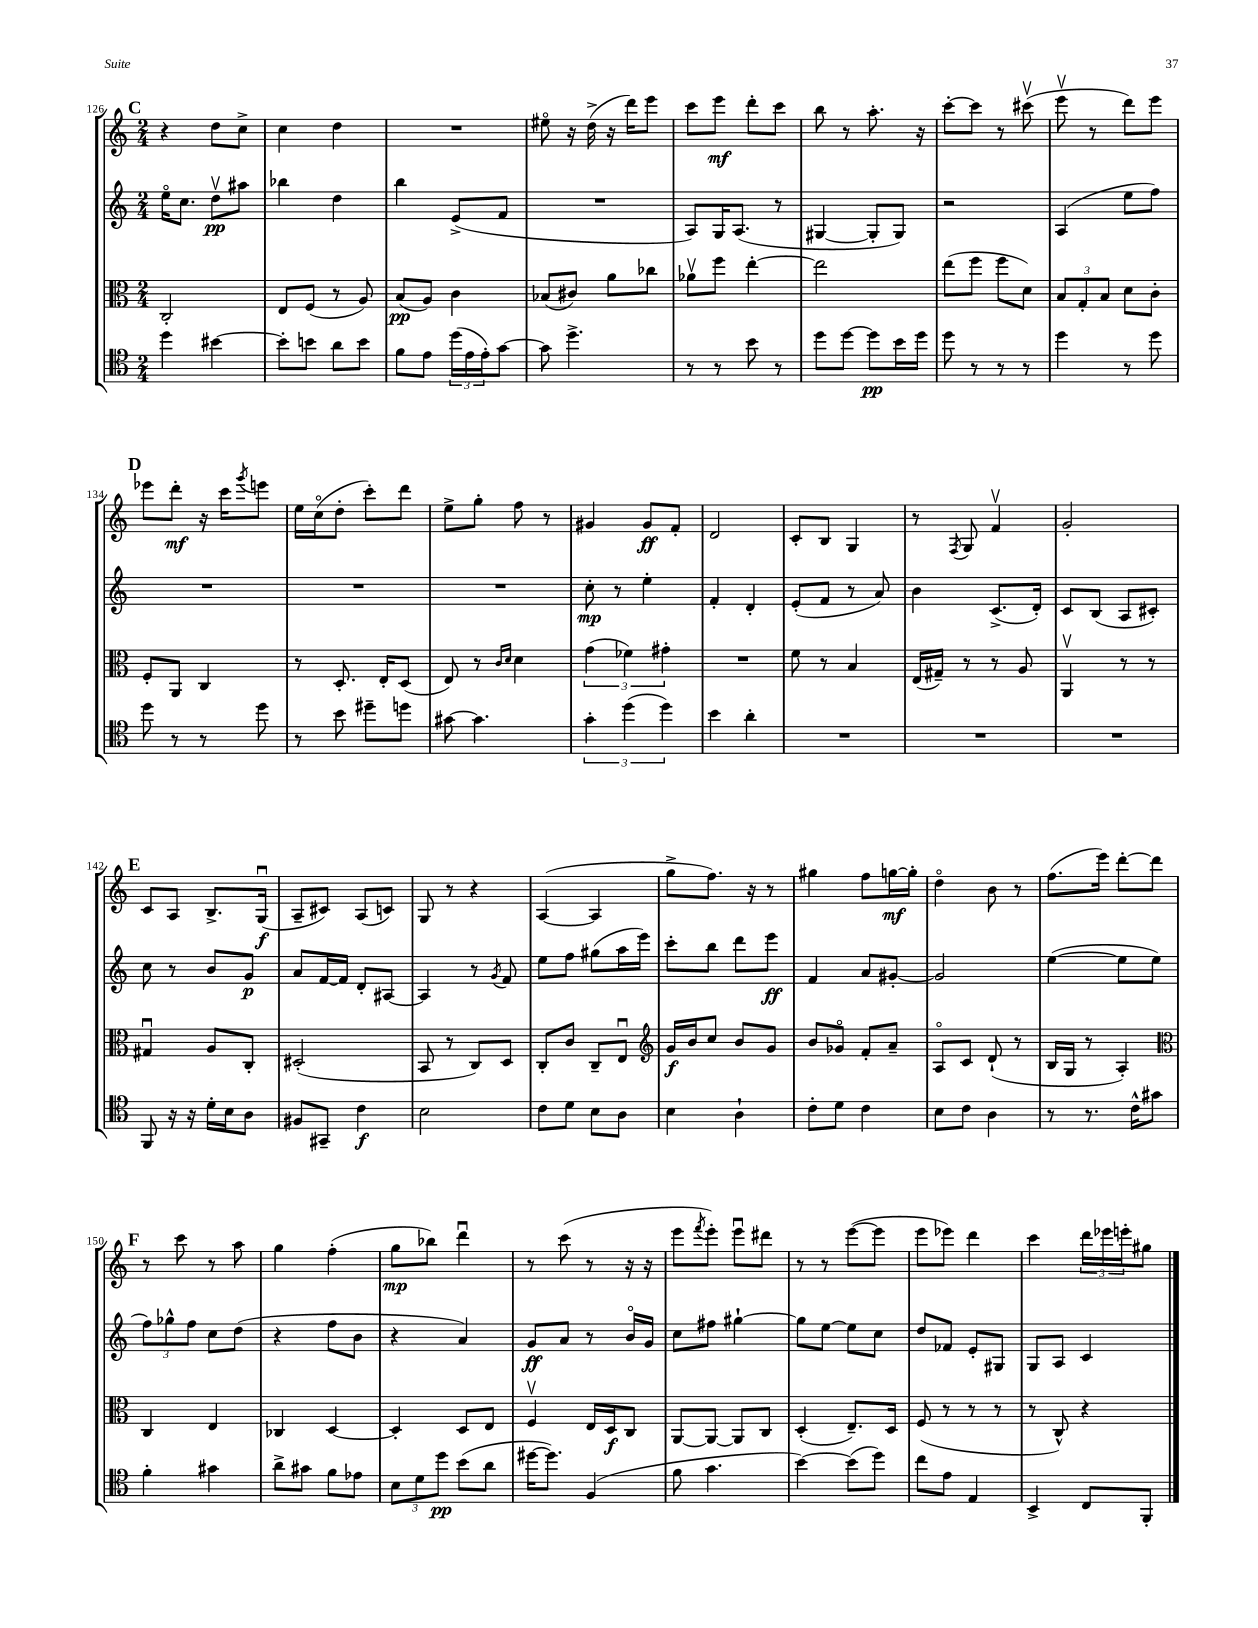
<<
\new StaffGroup <<
\new Staff = "s0" {
    \clef treble \key c \major \numericTimeSignature \time 2/4
    \mark \markup { \bold "C" } r4 d''8 c''8-> |
    c''4 d''4 |
    R2 |
    eis''8\flageolet r16 d''16->( r16 d'''16) e'''8 |
    c'''8 e'''8\mf d'''8-. c'''8 |
    b''8 r8 a''8.-. r16 |
    c'''8~-. c'''8 r8 cis'''8\upbow( |
    e'''8\upbow r8 d'''8) e'''8 |
    \mark \markup { \bold "D" } ees'''8 d'''8-.\mf r16 c'''16 \acciaccatura { g'''8 } e'''8 |
    e''16 c''16\flageolet( d''8-. c'''8-.) d'''8 |
    e''8-> g''8-. f''8 r8 |
    gis'4 gis'8\ff f'8-. |
    d'2 |
    c'8-. b8 g4 |
    r8 \acciaccatura { f8 } g8 f'4\upbow |
    g'2-. |
    \mark \markup { \bold "E" } c'8 a8 b8.-> g16\downbow\f( |
    a8-- cis'8) a8( c'8) |
    g8 r8 r4 |
    a4~( a4 |
    g''8-> f''8.) r16 r8 |
    gis''4 f''8 g''16~\mf g''16-. |
    d''4\flageolet b'8 r8 |
    f''8.( e'''16) d'''8~-. d'''8 |
    \mark \markup { \bold "F" } r8 c'''8 r8 a''8 |
    g''4 f''4-.( |
    g''8\mp bes''8) d'''4\downbow |
    r8 c'''8( r8 r16 r16 |
    e'''8 \acciaccatura { f'''8 } e'''8-.) e'''8\downbow dis'''8 |
    r8 r8 e'''8~( e'''8 |
    e'''8 ees'''8) d'''4 |
    c'''4 \tuplet 3/2 { d'''16 ees'''16 e'''16-. } gis''8 \bar "|." |
}
\new Staff = "s1" {
    \clef treble \key c \major \numericTimeSignature \time 2/4
    \mark \markup { \bold "C" } e''16\flageolet c''8. d''8\upbow\pp ais''8 |
    bes''4 d''4 |
    b''4 e'8->( f'8 |
    R2 |
    a8) g16 a8.( r8 |
    gis4~ gis8-. gis8) |
    r2 |
    a4( e''8 f''8) |
    \mark \markup { \bold "D" } R2 |
    R2 |
    R2 |
    c''8-.\mp r8 e''4-. |
    f'4-. d'4-. |
    e'8-.( f'8 r8 a'8) |
    b'4 c'8.->( d'16-.) |
    c'8 b8( a8 cis'8-.) |
    \mark \markup { \bold "E" } c''8 r8 b'8 g'8\p |
    a'8 f'16~ f'16 d'8-. ais8~ |
    ais4 r8 \acciaccatura { g'8 } f'8 |
    e''8 f''8 gis''8( a''16 e'''16) |
    c'''8-. b''8 d'''8 e'''8\ff |
    f'4 a'8 gis'8~-. |
    gis'2 |
    e''4~( e''8 e''8 |
    \mark \markup { \bold "F" } \tuplet 3/2 { f''8) ges''8-^ f''8 } c''8 d''8( |
    r4 f''8 b'8 |
    r4 a'4) |
    g'8\ff a'8 r8 b'16\flageolet g'16 |
    c''8 fis''8 gis''4~-! |
    gis''8 e''8~ e''8 c''8 |
    d''8 fes'8 e'8-. gis8 |
    g8 a8 c'4 \bar "|." |
}
\new Staff = "s2" {
    \clef alto \key c \major \numericTimeSignature \time 2/4
    \mark \markup { \bold "C" } c2-. |
    e8 f8( r8 a8) |
    b8\pp( a8) c'4 |
    bes8( cis'8) a'8 ces''8 |
    aes'8\upbow f''8 e''4~-. |
    e''2 |
    e''8( f''8 f''8 d'8) |
    \tuplet 3/2 { b8 g8-. b8 } d'8 c'8-. |
    \mark \markup { \bold "D" } f8-. a,8 c4 |
    r8 d8.-. e16-. d8( |
    e8) r8 \grace { c'16 d'16 } d'4 |
    \tuplet 3/2 { g'4( fes'4) gis'4-. } |
    R2 |
    f'8 r8 b4 |
    e16( gis16--) r8 r8 a8 |
    a,4\upbow r8 r8 |
    \mark \markup { \bold "E" } gis4\downbow a8 c8-. |
    dis2-.( |
    b,8 r8 c8) d8 |
    c8-. c'8 c8-- e8\downbow |
    \clef treble g'16\f b'16 c''8 b'8 g'8 |
    b'8 ges'8\flageolet f'8-. a'8-- |
    a8\flageolet c'8 d'8-!( r8 |
    b16 g16 r8 a4-.) |
    \mark \markup { \bold "F" } \clef alto c4 e4 |
    ces4 d4~ |
    d4-. d8 e8 |
    f4\upbow e16 d16\f c8 |
    a,8~ a,8~ a,8 c8 |
    d4-.( e8.--) d16 |
    f8( r8 r8 r8 |
    r8 c8-^) r4 \bar "|." |
}
\new Staff = "s3" {
    \clef tenor \key c \major \numericTimeSignature \time 2/4
    \mark \markup { \bold "C" } d''4 bis'4~ |
    bis'8-. b'8 a'8 b'8 |
    f'8 e'8 \tuplet 3/2 { d''16( e'16 e'16-.) } g'8~ |
    g'8 d''4.-> |
    r8 r8 b'8 r8 |
    d''8 d''8~ d''8\pp b'16 d''16 |
    d''8 r8 r8 r8 |
    d''4 r8 d''8 |
    \mark \markup { \bold "D" } d''8 r8 r8 d''8 |
    r8 b'8 dis''8-- d''8 |
    gis'8~ gis'4. |
    \tuplet 3/2 { g'4-. d''4( d''4) } |
    b'4 a'4-. |
    R2 |
    R2 |
    R2 |
    \mark \markup { \bold "E" } f,8 r16 r16 d'16-. b16 a8 |
    fis8 gis,8-- c'4\f |
    b2 |
    c'8 d'8 b8 a8 |
    b4 a4-! |
    c'8-. d'8 c'4 |
    b8 c'8 a4 |
    r8 r8. c'16-^ gis'8 |
    \mark \markup { \bold "F" } f'4-. gis'4 |
    a'8-> gis'8 f'8 ees'8 |
    \tuplet 3/2 { b8 d'8 d''8\pp } b'8( a'8 |
    dis''16~ dis''8.) f4( |
    f'8 g'4. |
    b'4~) b'8( d''8) |
    c''8 e'8 e4 |
    b,4-> c8 f,8-. \bar "|." |
}
>>
>>
\layout { \context { \Score currentBarNumber = #126 } }
